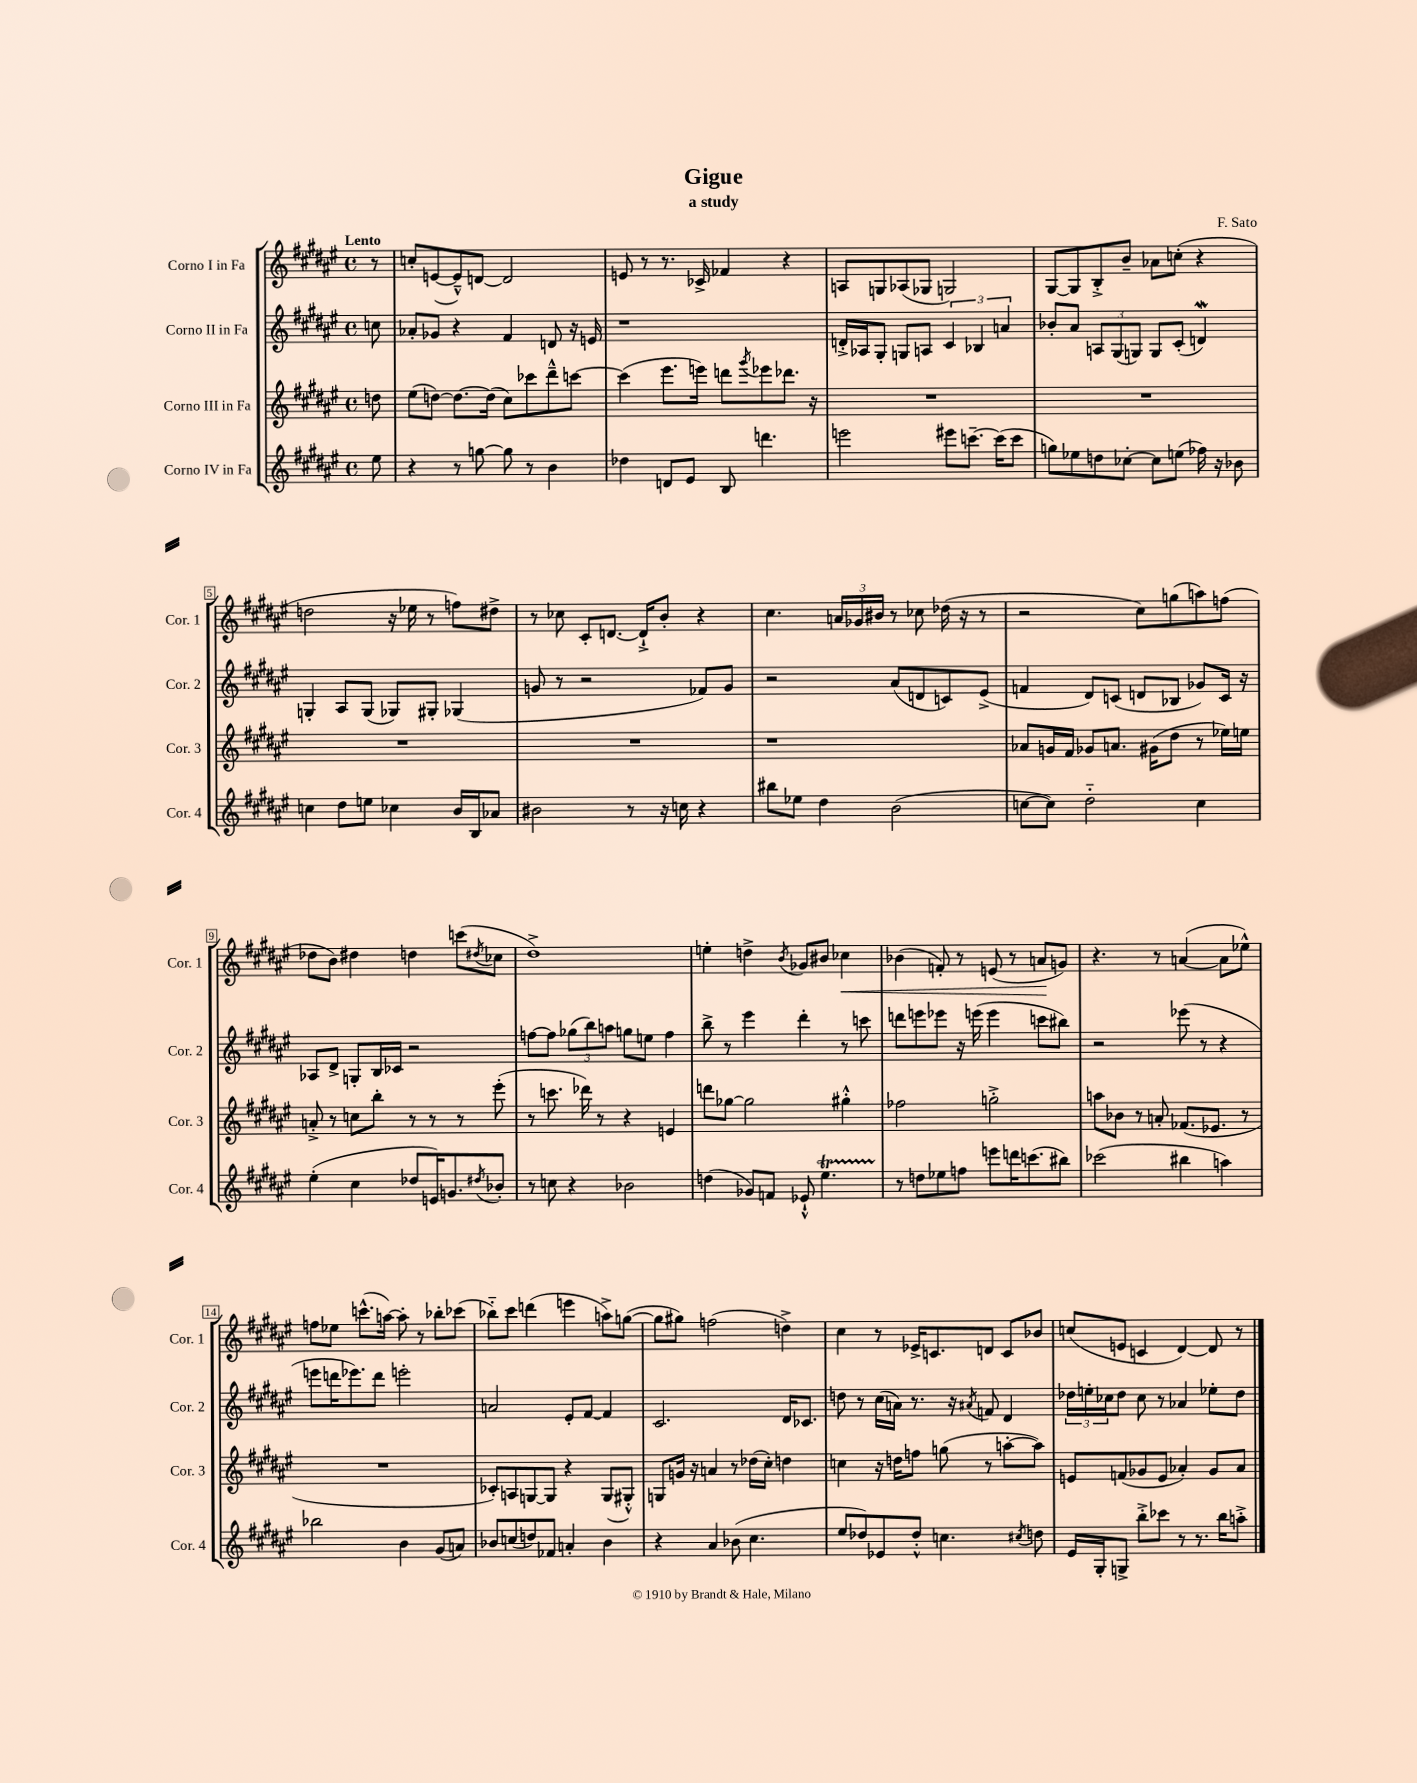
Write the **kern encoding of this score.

**kern	**kern	**kern	**kern
*staff4	*staff3	*staff2	*staff1
*clefG2	*clefG2	*clefG2	*clefG2
*k[f#c#g#d#a#e#]	*k[f#c#g#d#a#e#]	*k[f#c#g#d#a#e#]	*k[f#c#g#d#a#e#]
*M4/4	*M4/4	*M4/4	*M4/4
*met(c)	*met(c)	*met(c)	*met(c)
8ee#	8dd	8cc	8r
=	=	=	=
4r	(8ee#	8a-'	8cc'
.	[8dd)	8g-	([8e
8r	8.dd_	4r	8e~^^])
[8gg	.	.	[8d
.	(16dd]	.	.
8gg]	8cc#)	4f#	2d]
8r	8ccc-	.	.
4b	8ddd#~^^	8d	.
.	[8ccc	16r	.
.	.	16e	.
=	=	=	=
4dd-	(4ccc]	1r	8e
.	.	.	8r
8d	8.eee#	.	8.r
8e#	.	.	.
.	16eee)	.	16c-^
8B	8ddd	.	4f-
.	8qggg#	.	.
4.ddd	8eee-	.	.
.	8.ddd-	.	4r
.	16r	.	.
=	=	=	=
2eee	1r	16d'^	8A
.	.	16A-	.
.	.	8G#'	8G
.	.	8G	(8A-
.	.	8A	8G-
8eee#	.	6c#	2G)
[8.ccc~	.	.	.
.	.	6B-	.
(16ccc]	.	.	.
.	.	6a	.
8ccc	.	.	.
=	=	=	=
8gg)	1r	8b-'	[8G#
8ee-	.	8a#	8G#]
8dd	.	12A	8B'^
.	.	(12G#	.
[8cc-'	.	.	8b~
.	.	12G)	.
8cc-]	.	8G	8a-
(8ee	.	(8c#'	(8cc'
16ff-)	.	4d)	4r
16r	.	.	.
8b-	.	.	.
=	=	=	=
4cc	1r	4G'	2dd
8dd#	.	8A#	.
8ee	.	(8G	.
4cc-	.	8G-)	16r
.	.	.	16ee-
.	.	8G#'	8r
16b	.	(4G-	8ff)
16B	.	.	.
8a-	.	.	8dd#^
=	=	=	=
2b#	1r	8g	8r
.	.	8r	8cc-
.	.	2r	8c#'
.	.	.	[8.d
8r	.	.	.
.	.	.	16d`^]
16r	.	.	8b'
16cc	.	.	.
4r	.	8f-)	4r
.	.	8g	.
=	=	=	=
8bb#	1r	2r	4.cc#
8ee-	.	.	.
4dd#	.	.	.
.	.	.	24a
.	.	.	24g-
.	.	.	24b#
(2b	.	(8a#	8r
.	.	8d	8cc-
.	.	8c)	(16dd-
.	.	.	16r
.	.	(8e#^	8r
=	=	=	=
[8cc	8a-	4f	2r
8cc])	16g	.	.
.	16f#	.	.
2dd#'~	8g-	8d#)	.
.	8.a	(8c	.
.	.	8d	8cc#)
.	(16g#	.	.
.	8dd#	8B-	(8gg
4cc	8r	8g-)	8aa)
.	16ee-)	16c	(8ff
.	16ee	16r	.
=	=	=	=
(4ee#'	8a'^	8A-	8dd-
.	8r	8d#^	8b)
4cc#	8cc	8G'	4dd#
.	8bb'	16B	.
.	.	16c-	.
8dd-	8r	2r	4dd
16e)	8r	.	.
8.g	.	.	.
.	8r	.	(8ccc
8qdd#	.	.	8qdd#
8b-'	(8eee#'	.	8cc-
=	=	=	=
8r	8r	[8ff	1dd#^)
8cc	8.ccc	8ff]	.
4r	.	(12gg-	.
.	16ddd-)	.	.
.	.	12bb)	.
.	8r	.	.
.	.	12aa	.
2b-	4r	8gg	.
.	.	8ee	.
.	4e	4ff	.
=	=	=	=
(4dd	8ddd	8bb^	4ee'
.	[8gg-	8r	.
8g-)	2gg-]	4eee#	4dd^
8f	.	.	.
.	.	.	8qb
8e-`^^	.	4ddd#'	8g-
4.ee#	.	.	8b#
.	4gg#'^^	8r	4cc-
.	.	8ccc	.
=	=	=	=
8r	2ff-	8ddd	(4b-
8dd	.	8eee	.
8ee-	.	8eee-	8f')
8ff	.	16r	8r
.	.	(16eee	.
8eee	2gg'^	4eee	(8e
16ddd	.	.	8r
(8.ccc	.	.	.
.	.	8ccc	8a
8bb#)	.	8bb#)	8g)
=	=	=	=
(2ccc-	8aa	2r	4.r
.	8b-	.	.
.	8r	.	.
.	8a'	.	8r
4bb#	(8.f-	(8eee-	([4a
.	.	8r	.
.	8.e-	.	.
4aa)	.	4r	8a]
.	8r	.	8ee-^^)
=	=	=	=
2bb-	1r	8eee	8ff
.	.	16ddd	8ee-
.	.	8.eee-)	.
.	.	.	(8.ccc^^
.	.	8ddd	.
.	.	.	[16aa)
4b	.	2eee'	8aa']
.	.	.	8r
(8g#	.	.	8bb-'
8a)	.	.	(8ccc-
=	=	=	=
8b-	8c-')	2a	8bb-'~)
(8cc	8A	.	8ccc#
8dd)	[8G	.	(4ddd
8f-	8G]	.	.
4a'	4r	8e#'	4eee
.	.	[8f#	.
4b-	(8G	4f#]	8aa^)
.	8G#'^^)	.	([8gg
=	=	=	=
4r	8G	2.c#	8gg]
.	16g	.	8gg#)
.	16r	.	.
4a#	4a	.	(2ff
(8b-	8r	.	.
4.cc#	(16dd-	.	.
.	16cc#')	.	.
.	4dd	16d#	4dd^)
.	.	8.c-	.
=	=	=	=
8ee#	4cc	8dd	4cc#
8dd-)	.	8r	.
8e-	16r	(16cc#	8r
.	16dd	16a)	.
8dd-'^^	8ff	8.r	16e-^
.	.	.	8.c
4.cc	(8gg	.	.
.	.	16r	.
.	.	8qa#	.
.	8r	8f	8d
.	[8aa'	4d#	8c
8qcc#	.	.	.
8dd	8aa])	.	8b-
=	=	=	=
16e#	8e	24dd-	(8cc
.	.	24ee'	.
16G#'	.	.	.
.	.	24cc-	.
8G^	(8f	8dd-	8e
8bb'^	8g-	8cc-	4c
8ccc-	8e	8r	.
8r	4a-')	4a-	[4d#)
8.r	.	.	.
.	8g-	8ee-'	8d#]
16bb	.	.	.
8aa'^	8a-	8dd-	8r
==	==	==	==
*-	*-	*-	*-
